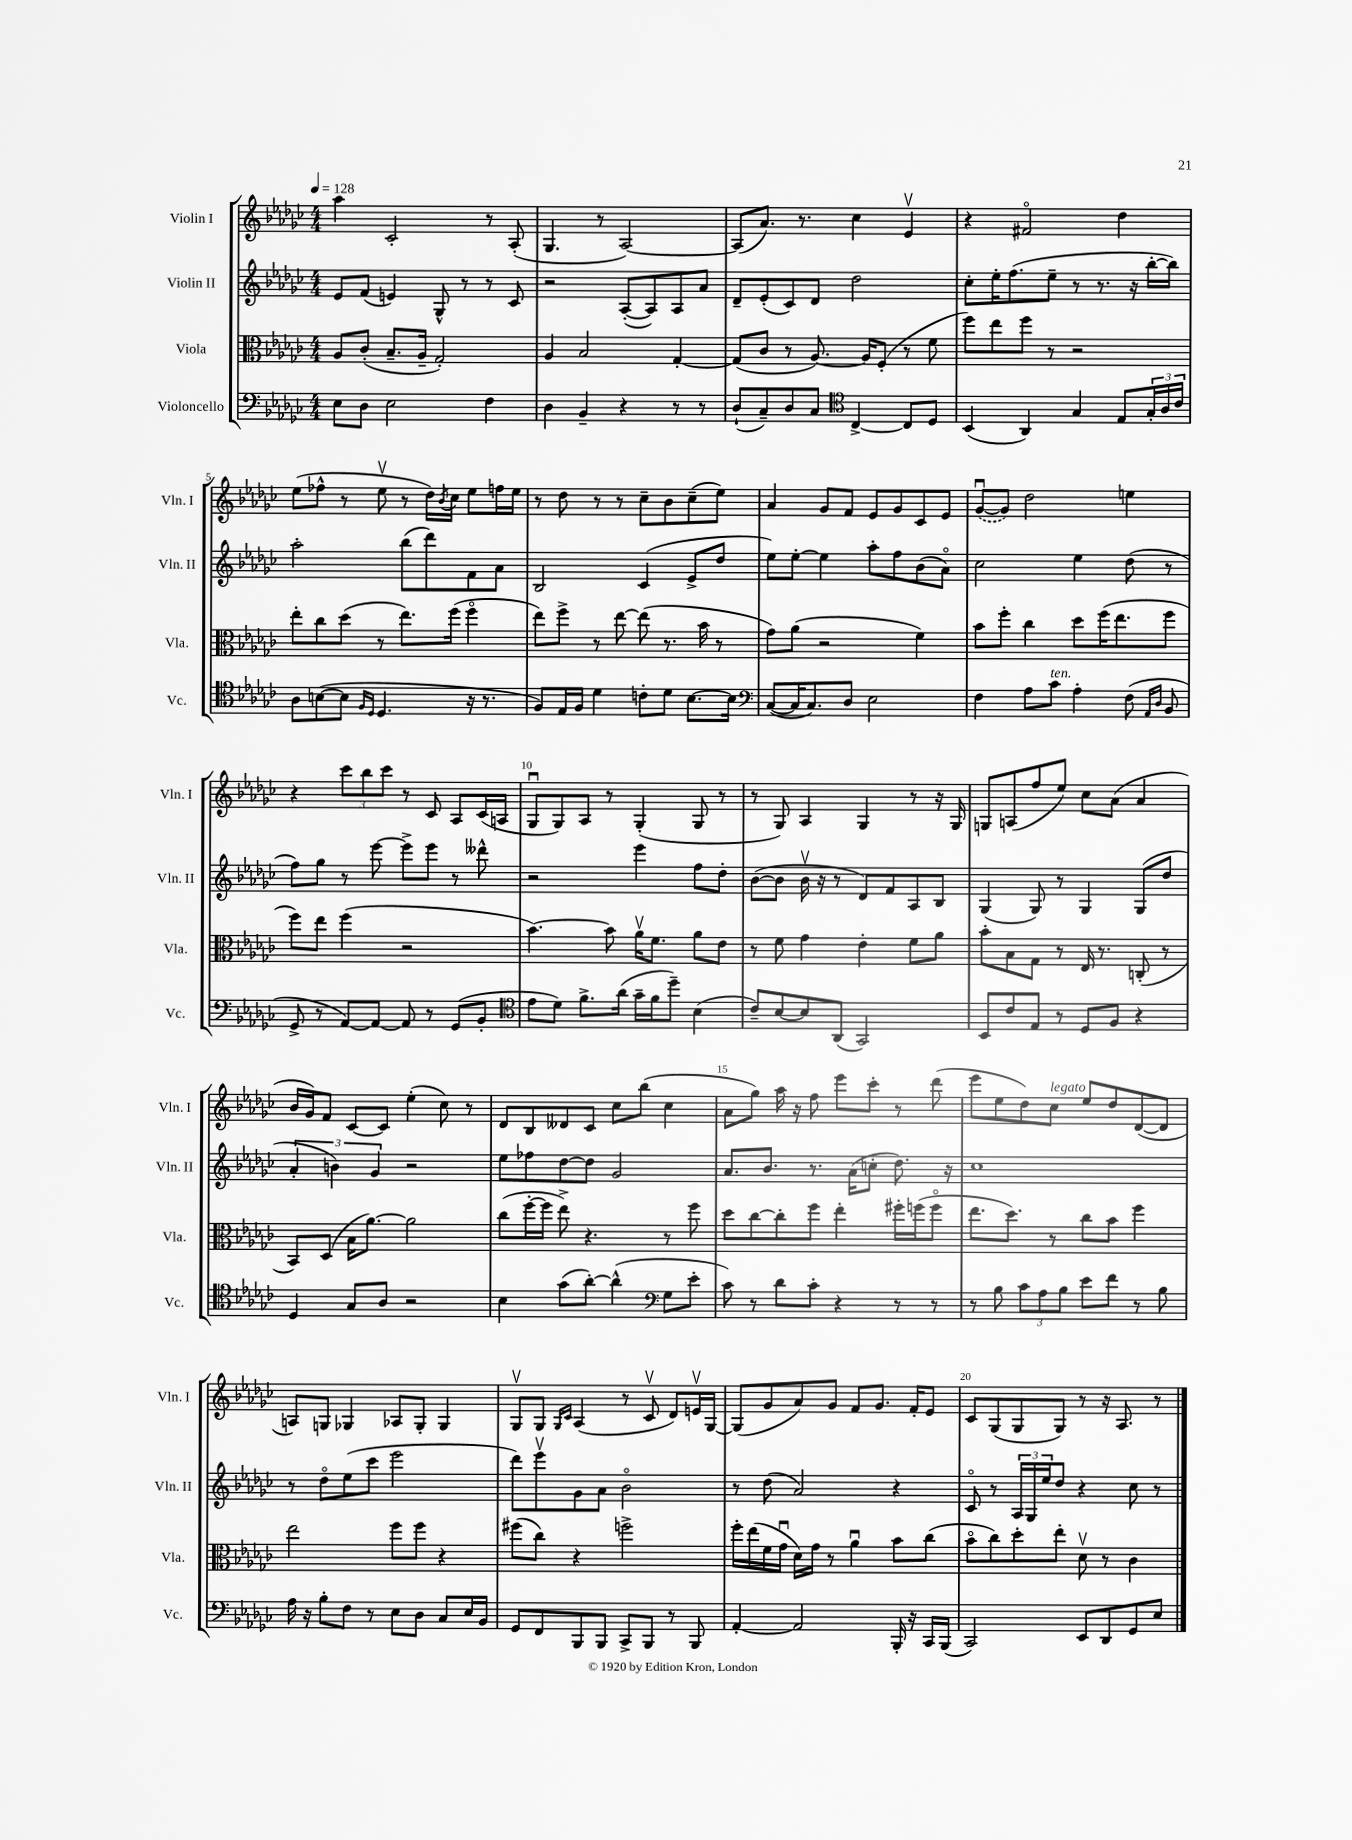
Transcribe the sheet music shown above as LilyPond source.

<<
\new StaffGroup <<
\new Staff = "s0" \with { instrumentName = "Violin I" shortInstrumentName = "Vln. I" } {
    \clef treble \key ges \major \numericTimeSignature \time 4/4 \tempo 4 = 128
    aes''4 ces'2-. r8 aes8-.( |
    ges4. r8 aes2~) |
    aes8( aes'8.) r8. ces''4 ees'4\upbow |
    r4 fis'2\flageolet des''4 |
    ees''8( fes''8-^ r8 ees''8\upbow r8 des''16) \acciaccatura { bes'8 } ces''16 ees''8 f''16 ees''16 |
    r8 des''8 r8 r8 ces''8-- bes'8 ces''8--( ees''8) |
    aes'4 ges'8 f'8 ees'8 ges'8 ces'8 ees'8 |
    \once \slurDashed ges'8~\downbow( ges'8) des''2 e''4 |
    r4 \tuplet 3/2 { ces'''8 bes''8 ces'''8 } r8 ces'8 aes8 ces'16( a16 |
    ges8\downbow ges8) aes8 r8 ges4-.( ges8 r8 |
    r8 ges8) aes4 ges4 r8 r16 ges16 |
    g8 a8( f''8 ees''8) ces''8 aes'8( aes'4 |
    bes'16 ges'16) f'8 ces'8~ ces'8 ees''4-.( ces''8) r8 |
    des'8 bes8 deses'8 ces'8 ces''8 bes''8( ces''4 |
    aes'8 ges''8) aes''16 r16 f''8 ees'''8 ces'''8-. r8 des'''8( |
    ees'''8 ees''8 des''8) ces''8^\markup { \italic "legato" } ees''8 des''8 des'8~( des'8 |
    a8) g8 ges4 aes8 ges8-. ges4 |
    ges8\upbow ges8 \grace { ges16 ces'16 } aes4( r8 ces'8\upbow des'8) e'16\upbow ges16~ |
    ges8( ges'8 aes'8) ges'8 f'8 ges'8. f'16-. ees'8 |
    ces'8 ges8( ges8 ges8) r8 r16 aes8. r8 \bar "|." |
}
\new Staff = "s1" \with { instrumentName = "Violin II" shortInstrumentName = "Vln. II" } {
    \clef treble \key ges \major \numericTimeSignature \time 4/4
    ees'8 f'8( e'4) ges8-^ r8 r8 ces'8 |
    r2 aes8~-.( aes8) aes8 aes'8 |
    des'8-- ees'8-.( ces'8) des'8 des''2 |
    ces''8-. ees''16-. f''8.( ees''8-- r8 r8. r16 bes''16~-. bes''16) |
    aes''2-. bes''8( des'''8) f'8 aes'8 |
    bes2 ces'4( ees'8-> des''8 |
    ees''8) ees''8~-. ees''4 aes''8-. f''8 bes'8( aes'8\flageolet) |
    ces''2 ees''4 des''8( r8 |
    f''8) ges''8 r8 ees'''8~ ees'''8-> ees'''8 r8 deses'''8-^ |
    r2 ees'''4 f''8 des''8-. |
    bes'8~( bes'8 bes'16\upbow r16 r8 des'8) f'8 aes8 bes8 |
    ges4( ges8) r8 ges4 ges8( des''8 |
    \tuplet 3/2 { aes'4-. b'4) ges'4 } r2 |
    ees''8 fes''8 des''8~ des''8 ges'2 |
    aes'8. bes'8. r8. aes'16( c''8-. des''8.) r16 |
    ces''1 |
    r8 des''8\flageolet ees''8( ces'''8 ees'''2 |
    des'''8) ees'''8\upbow ges'8 aes'8 bes'2\flageolet |
    r8 des''8( aes'2) r4 |
    ces'8\flageolet r8 \tuplet 3/2 { aes16 ges16 ees''16 } des''8 r4 ces''8 r8 \bar "|." |
}
\new Staff = "s2" \with { instrumentName = "Viola" shortInstrumentName = "Vla." } {
    \clef alto \key ges \major \numericTimeSignature \time 4/4
    aes8 ces'8-.( bes8.-- aes16-- ges2-.) |
    aes4 bes2 ges4~-. |
    ges8( ces'8 r8 aes8.~) aes16 f8-.( r8 f'8 |
    f''8) ees''8 f''8 r8 r2 |
    ees''8-. ces''8 des''8( r8 ees''8.) f''16( f''4\flageolet |
    ees''8) f''8-> r8 ees''8~ ees''8( r8. bes'16 r8 |
    ges'8) aes'8( r2 f'4) |
    bes'8 f''8-. ces''4 des''8 f''16( ees''8. f''8 |
    f''8) ees''8 f''4( r2 |
    bes'4.~) bes'8 aes'16\upbow f'8. aes'8 ees'8 |
    r8 f'8 ges'4 ees'4-. f'8 aes'8 |
    bes'8-. bes8 ges8 r8 ees16 r8. c8-.( r8 |
    bes,8) des8( bes16 aes'8.~) aes'2 |
    ces''8( f''16~-. f''16 ees''8->) r4. r8 f''8 |
    des''8 ces''8~ ces''8-. f''8 ees''4-. fis''16-. f''16( f''8\flageolet |
    ees''8. des''8.) r8 ces''8 bes'8 f''4 |
    ees''2 f''8 f''8 r4 |
    fis''8( ces''8) r4 f''2-> |
    f''16-. ees''16( f'16 ges'16\downbow des'16) ges'16 r8 aes'4\downbow bes'8 ces''8( |
    bes'8\flageolet ces''8) des''8-. ees''8-. des'8\upbow r8 ces'4 \bar "|." |
}
\new Staff = "s3" \with { instrumentName = "Violoncello" shortInstrumentName = "Vc." } {
    \clef bass \key ges \major \numericTimeSignature \time 4/4
    ees8 des8 ees2 f4 |
    des4 bes,4-- r4 r8 r8 |
    des8-!( ces8--) des8 ces8 \clef tenor ces4~-> ces8 des8 |
    bes,4( aes,4) ges4 ees8 \tuplet 3/2 { ges16-. aes16 ces'16 } |
    aes8 b8~( b8 \grace { f16 des16 } des4. r16 r8. |
    f8) ees16 f16 des'4 c'8-. des'8 bes8.~ bes16 |
    \clef bass ces8~( ces16 ces8.) des8 ees2 |
    f4 aes8 ces'8^\markup { \italic "ten." } aes4-. f8( \grace { aes,16 des16 } bes,8 |
    ges,8-> r8 aes,8~) aes,8~ aes,8 r8 ges,8( bes,8-. |
    \clef tenor ees'8 des'8) f'8.-> aes'16( ges'16-- f'16 des''8--) bes4( |
    ces'8--) bes8~ bes8 aes,8( ges,2) |
    bes,8 ces'8 ees8 r8 des8 f8 r4 |
    des4 ges8 aes8 r2 |
    bes4 ges'8( aes'8~-.) aes'4-^( \clef bass ges8 ees'8-. |
    ces'8) r8 des'8 ces'8-. r4 r8 r8 |
    r8 bes8 \tuplet 3/2 { ces'8 aes8 bes8 } ees'8 f'8 r8 bes8 |
    aes16 r16 bes8-. f8 r8 ees8 des8 ces8 ees16 bes,16 |
    ges,8 f,8 bes,,8 bes,,8 ces,8-> bes,,8 r8 bes,,8 |
    aes,4~-. aes,2 bes,,16-. r16 ces,16 bes,,16( |
    ces,2) ees,8 des,8 ges,8 ees8 \bar "|." |
}
>>
>>
\layout { \context { \Score \override BarNumber.break-visibility = ##(#f #t #t) barNumberVisibility = #(every-nth-bar-number-visible 5) } }
